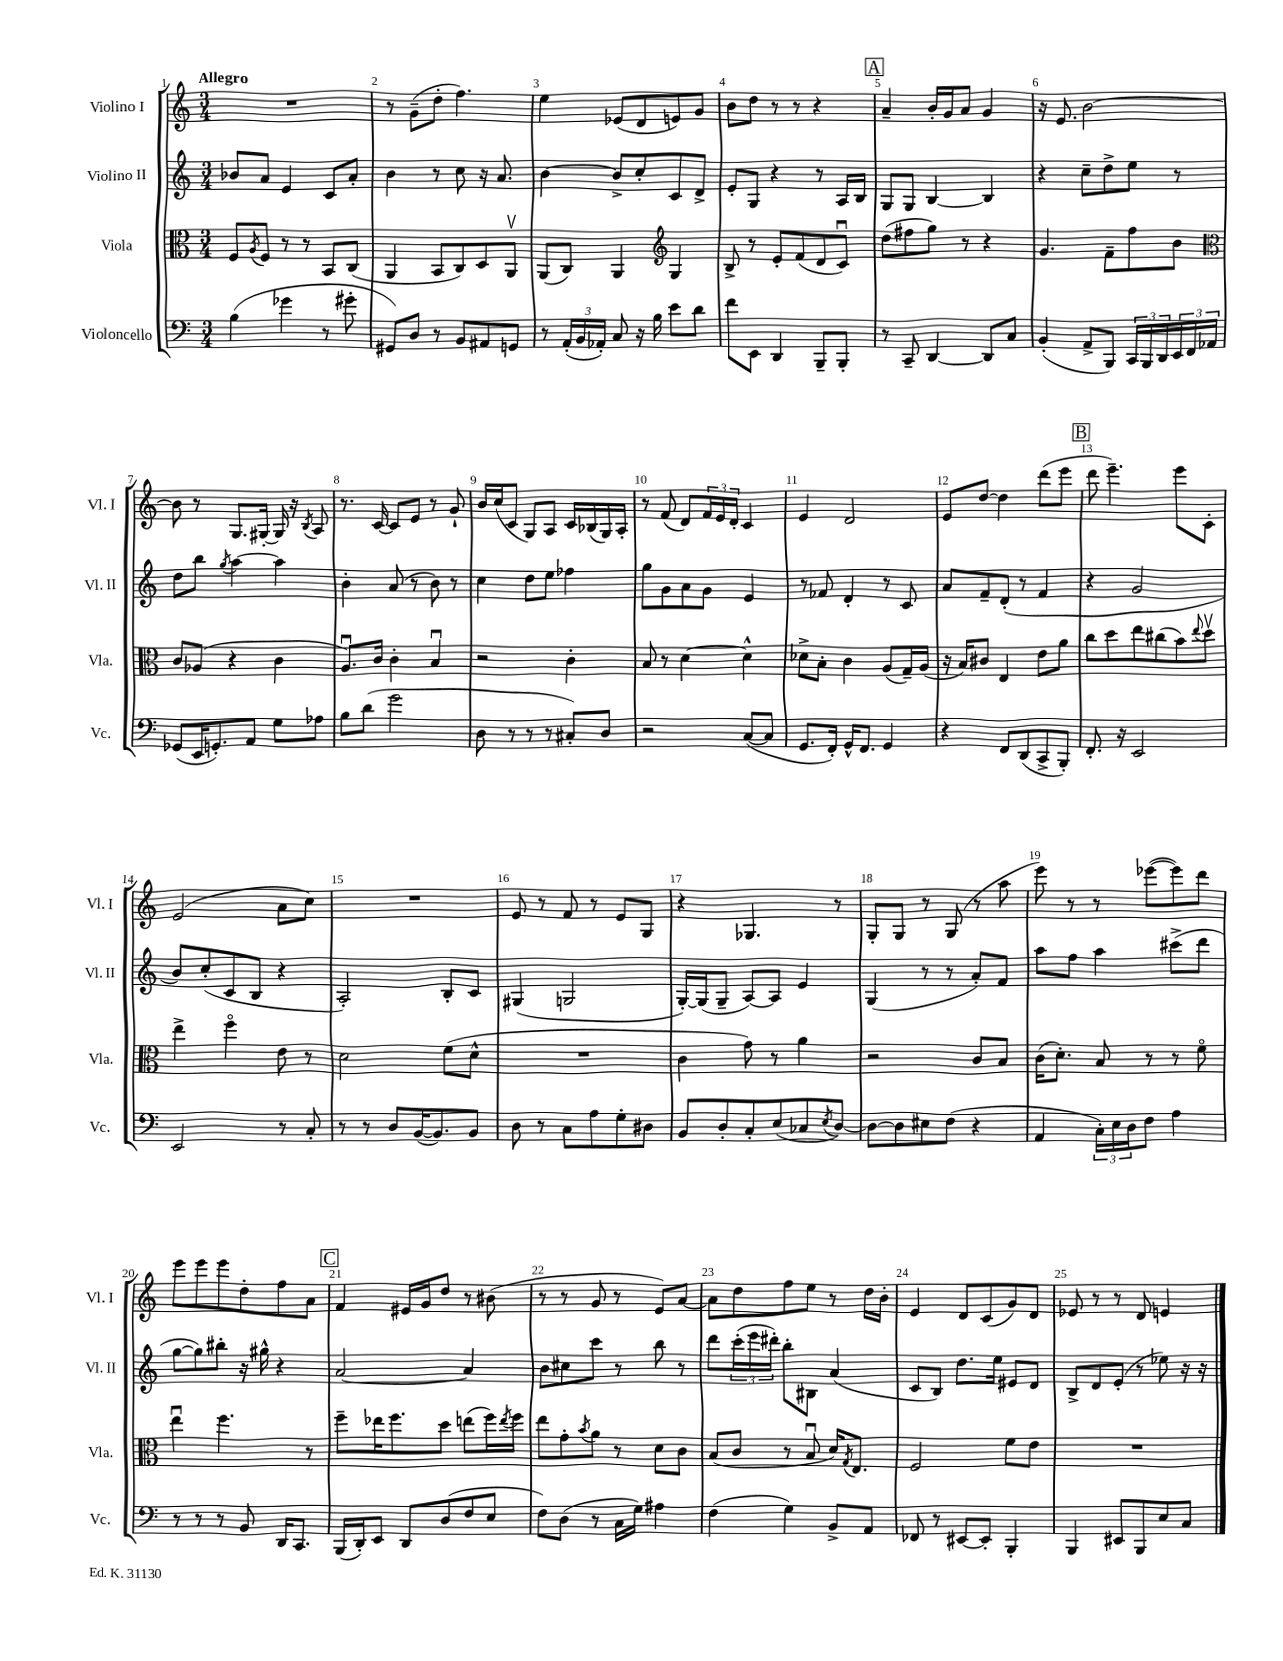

**kern	**kern	**kern	**kern
*part4	*part3	*part2	*part1
*staff4	*staff3	*staff2	*staff1
*I"Violoncello	*I"Viola	*I"Violino II	*I"Violino I
*I'Vc.	*I'Vla.	*I'Vl. II	*I'Vl. I
*clefF4	*clefC3	*clefG2	*clefG2
*k[]	*k[]	*k[]	*k[]
*M3/4	*M3/4	*M3/4	*M3/4
=1	=1	=1	=1
!	!	!	!LO:TX:a:B:t=Allegro
(4B\	8F/L	8b-X/L	2.r
.	8qA/	.	.
.	8F/J	8a/J	.
4g-X\	8r	4e/	.
.	8r	.	.
8r	8BB/L	8c/L	.
8g#X'\	(8C/J	8a'/J	.
=2	=2	=2	=2
8GG#X/L)	4AA/	4b\	8r
8D/J	.	.	(8g~\L
8r	8BB/L	8r	8dd'\J
8BB/L	8C/)	8cc\	4.ff\)
8AA#X/	8D/	16r	.
.	.	8.a/	.
8GGn/J	8AAv/J	.	.
=3	=3	=3	=3
8r	(8AA/L	[4b\	4ee\
(24AA'/LL	8C/J)	.	.
24BB/	.	.	.
24AA-X'/JJ)	.	.	.
8C/	4AA/	8b^/L]	(8e-X/L
16r	.	8cc'/	8d/
16B\	.	.	.
*	*clefG2	*	*
8e\L	4G/	8c/	8en/)
8d\J	.	8d^/J	8g/J
=4	=4	=4	=4
8f\L	8B^/	8e'/L	8b\L
8EE\J	8r	8G/J	8dd\J
4DD/	8e'/L	4r	8r
.	(8f/	.	8r
8BBB~/L	8d/	8r	4r
8BBB'/J	8cu/J)	16A/LL	.
.	.	16B/JJ	.
!!LO:REH:place=s1:t=A
=5	=5	=5	=5
8r	(8dd\L	8G/L	4a~/
8CC~/	8ff#X\	8G/J	.
[4DD/	8gg\J)	[4B/	16b'/LL
.	.	.	16g/J
.	8r	.	8a/J
8DD/L]	4r	4B/]	4g/
8C/J	.	.	.
=6	=6	=6	=6
(4BB'/	4.g/	4r	16r
.	.	.	8.e/
8AA^/L	.	8cc~\L	[2b\
8BBB/J)	8f~\L	8dd^\	.
24CC/LL	8ff\	8ee\J	.
24BBB/	.	.	.
24DD/	.	.	.
24EE/	8b\J	8r	.
24FF/	.	.	.
24AA-X/JJ	.	.	.
!!LO:LB:g=z
=7	=7	=7	=7
*	*clefC3	*	*
(8GG-X/L	8c/L	8dd\L	8b\]
16EE/K	(8A-X/J	8bb\J	8r
8.GGn'/)	.	.	.
.	.	8qgg/	.
.	4r	[4aa\	8.G/L
8AA/J	.	.	.
.	.	.	[16G#X'/Jk
8G\L	4c\	4aa\]	16G#/]
.	.	.	16r
.	.	.	8qB/
8A-X\J	.	.	8A/
=8	=8	=8	=8
8B\L	8.Au/L)	4b'\	8.r
(8d\J	.	.	.
.	16c/Jk	.	[16c/
2g\	4c'\	(8a/	8c/L]
.	.	8r	8e/J
.	4Bu/	8b\)	8r
.	.	8r	8g`/
=9	=9	=9	=9
8D\	2r	4cc\	16b/LL
.	.	.	(16cc/J
8r	.	.	8c/J
8r	.	8dd\L	8G/L)
8r	.	8ee\J	8A/J
8C#X'/L)	4c'\	4ff-X\	16c/LL
.	.	.	(16B-X/
8D/J	.	.	16G/)
.	.	.	16A'/JJ
=10	=10	=10	=10
2r	8B/	8gg\L	8r
.	8r	8g\	(8f/
.	[4d\	8a\	8d/L)
.	.	8g\J	24f/L
.	.	.	24e/
.	.	.	24d'/JJ
([8C/L	4d^^\]	4e/	4c/
8C/J]	.	.	.
=11	=11	=11	=11
8.GG/L	8d-X^\L	8r	4e/
.	8B'\J	8f-X/	.
16FF'/Jk)	.	.	.
16GG^^/KL	4c\	4d'/	2d/
8.FF/J	.	.	.
4GG/	(8A/L	8r	.
.	16G~/L)	8c/	.
.	(16A/JJ	.	.
=12	=12	=12	=12
4r	16r	8a/L	8e/L
.	16B/KL)	.	.
.	8c#X/J	8f~/	[8dd/J
8FF/L	4E/	(8d'/J	4dd\]
(8DD/	.	8r	.
8CC^/	8e\L	4f/	(8ddd\L
8BBB'/J)	8a\J	.	8eee\J
!!LO:REH:place=s1:t=B
=13	=13	=13	=13
8.FF'/	8cc\L	4r	8ddd\
.	8dd\	.	4.eee~\)
16r	.	.	.
2EE/	8ee\	2g/	.
.	(8cc#X\	.	.
.	8b\)	.	8eee\L
.	8qqee/	.	.
.	8ddv\J	.	8c'\J
!!LO:LB:g=z
=14	=14	=14	=14
2EE/	4ee^\	8b/L)	(2e/
.	.	(8cc'/	.
.	4ff\	8c/	.
.	.	8B/J	.
8r	8e\	4r	8a\L
8C'/	8r	.	8cc\J)
=15	=15	=15	=15
8r	2d\	2A'/)	2.r
8r	.	.	.
8D/L	.	.	.
([16BB/K	.	.	.
8.BB/])	.	.	.
.	(8f\L	8B'/L	.
8BB/J	8d^^\J	8c/J	.
=16	=16	=16	=16
8D\	2.r	(4G#X/	8e/
8r	.	.	8r
8C\L	.	2Gn/	8f/
8A\	.	.	8r
8G'\	.	.	8e/L
8D#X\J	.	.	8G/J
=17	=17	=17	=17
8BB/L	4c\	[16G'/LL)	4r
.	.	(16G/J]	.
8D'/	.	8G~/J	.
8C'/	8g\)	[8A/L)	4.G-X/
(8E/	8r	8A/J]	.
8C-X/	4a\	4e/	.
8qE/	.	.	.
[8D/J)	.	.	8r
=18	=18	=18	=18
8D\L_	2r	(4G/	8G'/L
8D\]	.	.	8G/J
8E#X\	.	8r	8r
(8F\J	.	8r	(8G/
4r	8c/L	8a'/L)	8r
.	8B/J	8f/J	8aa\
=19	=19	=19	=19
4AA/	(16c\KL	8aa\L	8eee\)
.	8.d'\J)	.	.
.	.	8ff\J	8r
24C'\LL)	8B/	4aa\	8r
24E\	.	.	.
24D\J	.	.	.
8F\J	8r	.	([8eee-X\L
4A\	8r	(8ccc#X^\L	8eee-\])
.	8f\	8ddd\J	8ddd\J
!!LO:LB:g=z
=20	=20	=20	=20
8r	4eeu\	[8gg\L	8eee\L
8r	.	8gg\])	8eee\
8r	4.ff\	8bb#X'\J	8eee\
8BB/	.	16r	8dd'\
.	.	16gg#X^^\	.
16DD/KL	.	4r	8ff\
8.CC/J	.	.	.
.	8r	.	8a\J
!!LO:REH:place=s1:t=C
=21	=21	=21	=21
(16BBB/LL	8ff~\L	[2a/	4f/
16DD'/J)	.	.	.
8EE/J	16ee-X\K	.	.
.	8.ff\	.	.
8DD/L	.	.	16e#X/LL
.	.	.	16g/J
(8D/	8dd\J	.	8dd/J
8F/	(8een\L	4a/]	8r
8E/J	16ff\L)	.	(8b#X\
.	8qee/	.	.
.	16ff\JJ	.	.
=22	=22	=22	=22
8F\L)	8ee\L	8b\L	8r
(8D\J	8g'\	8cc#X\	8r
.	8qb/	.	.
8r	8a\J	8ccc\J	8g/
16C\LL	8r	8r	8r
16G\JJ)	.	.	.
4A#X\	8d\L	8bb\	8e/L)
.	8c\J	8r	[8a/J
=23	=23	=23	=23
(4F\	(8B/L	8ddd\L	8a\L]
.	8c/J	(24ccc'\L	8dd\
.	.	24eee\	.
.	.	24ddd#X'\JJ)	.
4G\)	8r	8bb'\L	8ff\
.	8Bu/	8B#X\J	8ee\J
8BB^/L	16d/KL)	(4a/	8r
.	8qG/	.	.
.	8.E/J	.	.
8AA/J	.	.	16dd\LL
.	.	.	16b'\JJ
=24	=24	=24	=24
8FF-X/	2F/	8c/L	4e/
8r	.	8B/J)	.
[8EE#X/L	.	8.dd\L	8d/L
8EE#'/J]	.	.	(8c/
.	.	16ee\Jk	.
4BBB'/	8f\L	8e#X/L	8g/)
.	8e\J	8d/J	8d/J
=25	=25	=25	=25
4BBB/	2.r	8B^/L	8e-X/
.	.	8d/	8r
8EE#X/L	.	(8e'/J	8r
8BBB/	.	8r	8d/
8E/	.	8ee-X\)	4en/
8C/J	.	16r	.
.	.	16r	.
==	==	==	==
*-	*-	*-	*-
